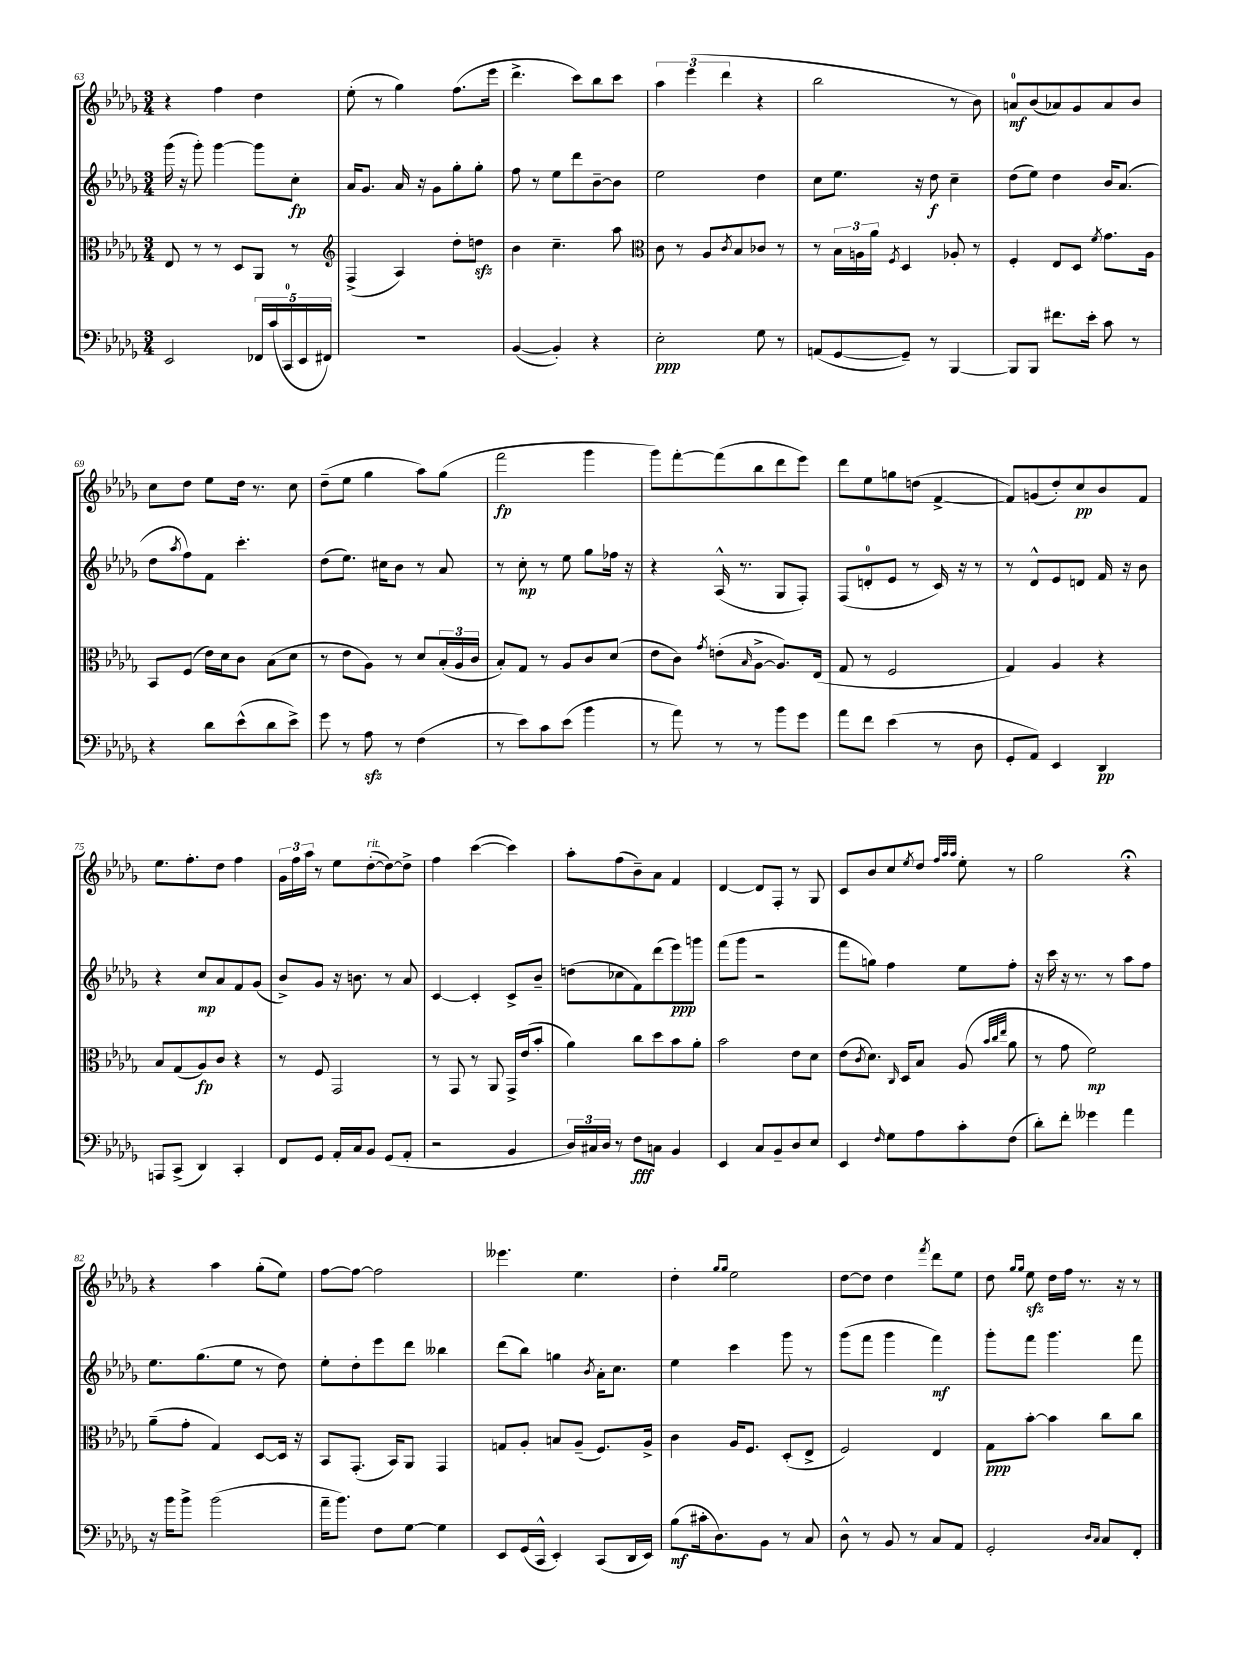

**kern	**kern	**kern	**kern
*staff4	*staff3	*staff2	*staff1
*clefF4	*clefC3	*clefG2	*clefG2
*k[b-e-a-d-g-]	*k[b-e-a-d-g-]	*k[b-e-a-d-g-]	*k[b-e-a-d-g-]
*M3/4	*M3/4	*M3/4	*M3/4
2EE-/	8E-/	(16ggg-\	4r
.	.	16r	.
.	8r	8ggg-'\)	.
.	8r	[4ggg-\	4ff\
.	8D-/L	.	.
20FF-/LL	8AA-/J	8ggg-\]L	4dd-\
(20c/	.	.	.
20CC/	.	.	.
.	8r	8cc'\J	.
20EE-/	.	.	.
20FF#/JJ)	.	.	.
=	=	=	=
*	*clefG2	*	*
2.r	(4F^/	16a-/LK	(8ee-'\
.	.	8.g-/J	.
.	.	.	8r
.	4A-/)	16a-/	4gg-\)
.	.	16r	.
.	.	8g-\L	.
.	8dd-'\L	8gg-'\	(8.ff\L
.	8dd\J	8gg-'\J	.
.	.	.	16eee-\Jk
=	=	=	=
([4BB-/	4b-\	8ff\	4.ddd-^\
.	.	8r	.
4BB-'/])	4.cc~\	8ee-\L	.
.	.	8ddd-\	8ccc\L)
4r	.	[8b-~\	8bb-\
.	8aa-\	8b-\]J	8ccc\J
=	=	=	=
*	*clefC3	*	*
2E-'\	8c\	2ee-\	6aa-\
.	8r	.	.
.	.	.	(6eee-\
.	8A-/L	.	.
.	.	.	6ddd-\
.	8qc/	.	.
.	8B-/	.	.
8G-\	8c-/J	4dd-\	4r
8r	8r	.	.
=	=	=	=
(8AA/L	8r	8cc\L	2bb-\
[8GG-/	24B-\LL	8.ee-\J	.
.	24A\	.	.
.	24a-\JJ	.	.
.	8qF/	.	.
8GG-~/]J)	4D-/	.	.
.	.	16r	.
8r	.	8dd-\	.
[4BBB-/	8A-'/	4cc~\	8r
.	8r	.	8b-\)
=	=	=	=
8BBB-/]L	4F'/	(8dd-\L	8a/L
8BBB-/J	.	8ee-\J)	(8b-/
8.f#\L	8E-/L	4dd-\	8a-/)
.	8D-/J	.	8g-/
16e-'\Jk	.	.	.
.	8qf/	.	.
8c\	8.g-\L	16b-/LK	8a-/
.	.	(8.a-/J	.
8r	.	.	8b-/J
.	16A-\Jk	.	.
=	=	=	=
4r	8BB-/L	8dd-\L	8cc\L
.	.	8qaa-/	.
.	(8F/J	8ff\)	8dd-\J
8d-\L	16e-\LL)	8f\J	8ee-\L
.	16d-\J	.	.
(8e-^^\	8c\J	4.ccc'\	16dd-\Jk
.	.	.	8.r
8d-\	(8B-\L	.	.
8e-^\J)	8d-\J	.	8cc\
=	=	=	=
8g-\	8r	(8dd-\L	(8dd-~\L
8r	8e-\L	8.ee-\J)	8ee-\J
8A-\	8A-\J)	.	4gg-\
.	.	16cc#\LK	.
8r	8r	8b-\J	.
(4F\	8d-/L	8r	8aa-\L)
.	(24B-'/L	8a-/	(8gg-\J
.	24A-/	.	.
.	24c/JJ	.	.
=	=	=	=
8r	8B-'/L)	8r	2fff\
8e-\L)	8G-/J	8cc'\	.
8c\	8r	8r	.
(8e-\J	8A-/L	8ee-\	.
4b-\	8c/	8gg-\L	4ggg-\
.	(8d-/J	16ff-\Jk	.
.	.	16r	.
=	=	=	=
8r	8e-\L	4r	8ggg-\L)
8a-\)	8c\J)	.	[8fff'\
.	8qg-/	.	.
8r	(8e'\L	(16A-^^/	(8fff\]
.	.	8.r	.
.	16qqB-/	.	.
8r	[8A-^\J	.	8bb-\
8b-\L	8.A-/]L)	8G-/L	8ddd-\
8g-\J	.	8F'/J)	8eee-\J)
.	(16E-/Jk	.	.
=	=	=	=
8a-\L	8G-/	(8F/L	8ddd-\L
8f\J	8r	8d'/	8ee-\
(4e-\	2F/	8e-/J	8gg\
.	.	8r	(8dd\J
8r	.	16c/)	[4f^/
.	.	16r	.
8D-\	.	8r	.
=	=	=	=
8GG-'/L	4G-/)	8r	8f/]L)
8AA-/J)	.	8d-^^/L	(8g/
4EE-/	4A-/	8e-/	8dd-'/)
.	.	8d/J	8cc/
4DD-/	4r	16f/	8b-/
.	.	16r	.
.	.	8b-\	8f/J
=	=	=	=
8AAA/L	8B-/L	4r	8.ee-\L
(8CC^/J	(8G-/	.	.
.	.	.	8.ff'\
4DD-/)	8A-/)	8cc/L	.
.	8c/J	8a-/	8dd-\J
4CC'/	4r	8f/	4ff\
.	.	(8g-/J	.
=	=	=	=
8FF/L	8r	8b-^/L)	24g-\LL
.	.	.	24ff\
.	.	.	24aa-\JJ
8GG-/J	8F/	8g-/J	8r
16AA-'/LL	2GG-/	16r	8ee-\L
16C/J	.	8.b\	.
8BB-/J	.	.	([8dd-'\
(8GG-/L	.	8r	8dd-\_)
8AA-'/J	.	8a-/	8dd-^\]J
=	=	=	=
2r	8r	[4c/	4ff\
.	8GG-/	.	.
.	8r	4c'/]	([4ccc\
.	8AA-/	.	.
4BB-/	16GG-^/LL	8c^/L	4ccc\])
.	(16e-/J	.	.
.	8b-'/J	8b-~/J	.
=	=	=	=
24D-/LL)	4a-\)	(8dd\L	8aa-'\L
24C#/	.	.	.
24D-/JJ	.	.	.
8r	.	8cc-\	(8ff\
8F\L	8cc\L	8f\)	8b-~\)
8C\J	8dd-\	(8ddd-\	8a-\J
4BB-/	8b-\	8eee-\)	4f/
.	8a-'\J	8ggg\J	.
=	=	=	=
4EE-/	2b-\	(8fff\L	[4d-/
.	.	8ggg-\J	.
8C/L	.	2r	8d-/]L
8BB-~/	.	.	8F'/J
8D-/	8e-\L	.	8r
8E-/J	8d-\J	.	8G-/
=	=	=	=
4EE-/	(8e-\L	8fff\L	8c/L
.	8qc/	.	.
.	8.d-\J)	8gg\J)	8b-/
16qqF/	.	.	.
8G-\L	.	4ff\	8cc/
.	16qqC/	.	.
.	16D-/LK	.	.
.	.	.	8qee-/
8A-\	8B-/J	.	8dd-/J
.	.	.	32qqff/LLL
.	.	.	32qqaa-/
.	.	.	32qqaa-/JJJ
8c'\	(8A-/	8ee-\L	8ee-'\
.	32qqb-/LLL	.	.
.	32qqcc/	.	.
.	32qqee-/JJJ	.	.
(8F\J	8a-\	8ff'\J	8r
=	=	=	=
8d-'\L)	8r	16r	2gg-\
.	.	16ccc\	.
8f'\J	8g-\	16r	.
.	.	8.r	.
4g--\	2f\)	.	.
.	.	8r	.
4a-\	.	8aa-\L	4r;
.	.	8ff\J	.
=	=	=	=
16r	(8a-~\L	8.ee-\L	4r
16b-\LK	.	.	.
8b-^\J	8g-'\J	.	.
.	.	(8.gg-\	.
(2b-\	4G-/)	.	4aa-\
.	.	8ee-\J	.
.	[8D-/L	8r	(8gg-'\L
.	16D-/]Jk	8dd-\)	8ee-\J)
.	16r	.	.
=	=	=	=
16a-~\LK	8BB-/L	8ee-'\L	[8ff\L
8.b-\J)	.	.	.
.	(8.GG-'/J	8dd-'\	8ff\_J
8F\L	.	8eee-\	2ff\]
.	16BB-/LK)	.	.
[8G-\J	8AA-/J	8ddd-\J	.
4G-\]	4GG-/	4bb--\	.
=	=	=	=
8EE-/L	8G/L	(8ddd-\L	4.eee--\
(16GG-/L	8A-'/J	8bb-\J)	.
16CC^^/JJ	.	.	.
4EE-'/)	8B/L	4gg\	.
.	(8A-~/J	.	4.ee-\
.	.	8qb-/	.
(8CC/L	8.F/L)	16a-'\LK	.
.	.	8.cc\J	.
16DD-/L	.	.	.
16EE-/JJ)	16A-^/Jk	.	.
=	=	=	=
(8B-\L	4c\	4ee-\	4dd-'\
16c#'\k	.	.	.
8.D-\)	.	.	.
.	.	.	16qqgg-/LL
.	.	.	16qqgg-/JJ
.	16A-/LK	4ccc\	2ee-\
.	8.F/J	.	.
8BB-\J	.	.	.
8r	(8D-'/L	8ggg-\	.
8C/	8E-^/J	8r	.
=	=	=	=
8D-^^\	2F/)	(8ggg-\L	[8dd-\L
8r	.	8fff\J	8dd-\]J
8BB-/	.	4ggg-\	4dd-\
8r	.	.	.
.	.	.	8qfff/
8C/L	4E-/	4fff\)	8ddd-\L
8AA-/J	.	.	8ee-\J
=	=	=	=
2GG-'/	8G-\L	8ggg-'\L	8dd-\
.	.	.	16qqgg-/LL
.	.	.	16qqgg-/JJ
.	[8b-'\J	8fff\J	8ee-\
.	4b-\]	4.ggg-\	16dd-\LL
.	.	.	16ff\JJ
.	.	.	8.r
16qqD-/LL	.	.	.
16qqC/JJ	.	.	.
8C/L	8cc\L	.	.
.	.	.	16r
8FF'/J	8cc\J	8fff\	8r
==	==	==	==
*-	*-	*-	*-
